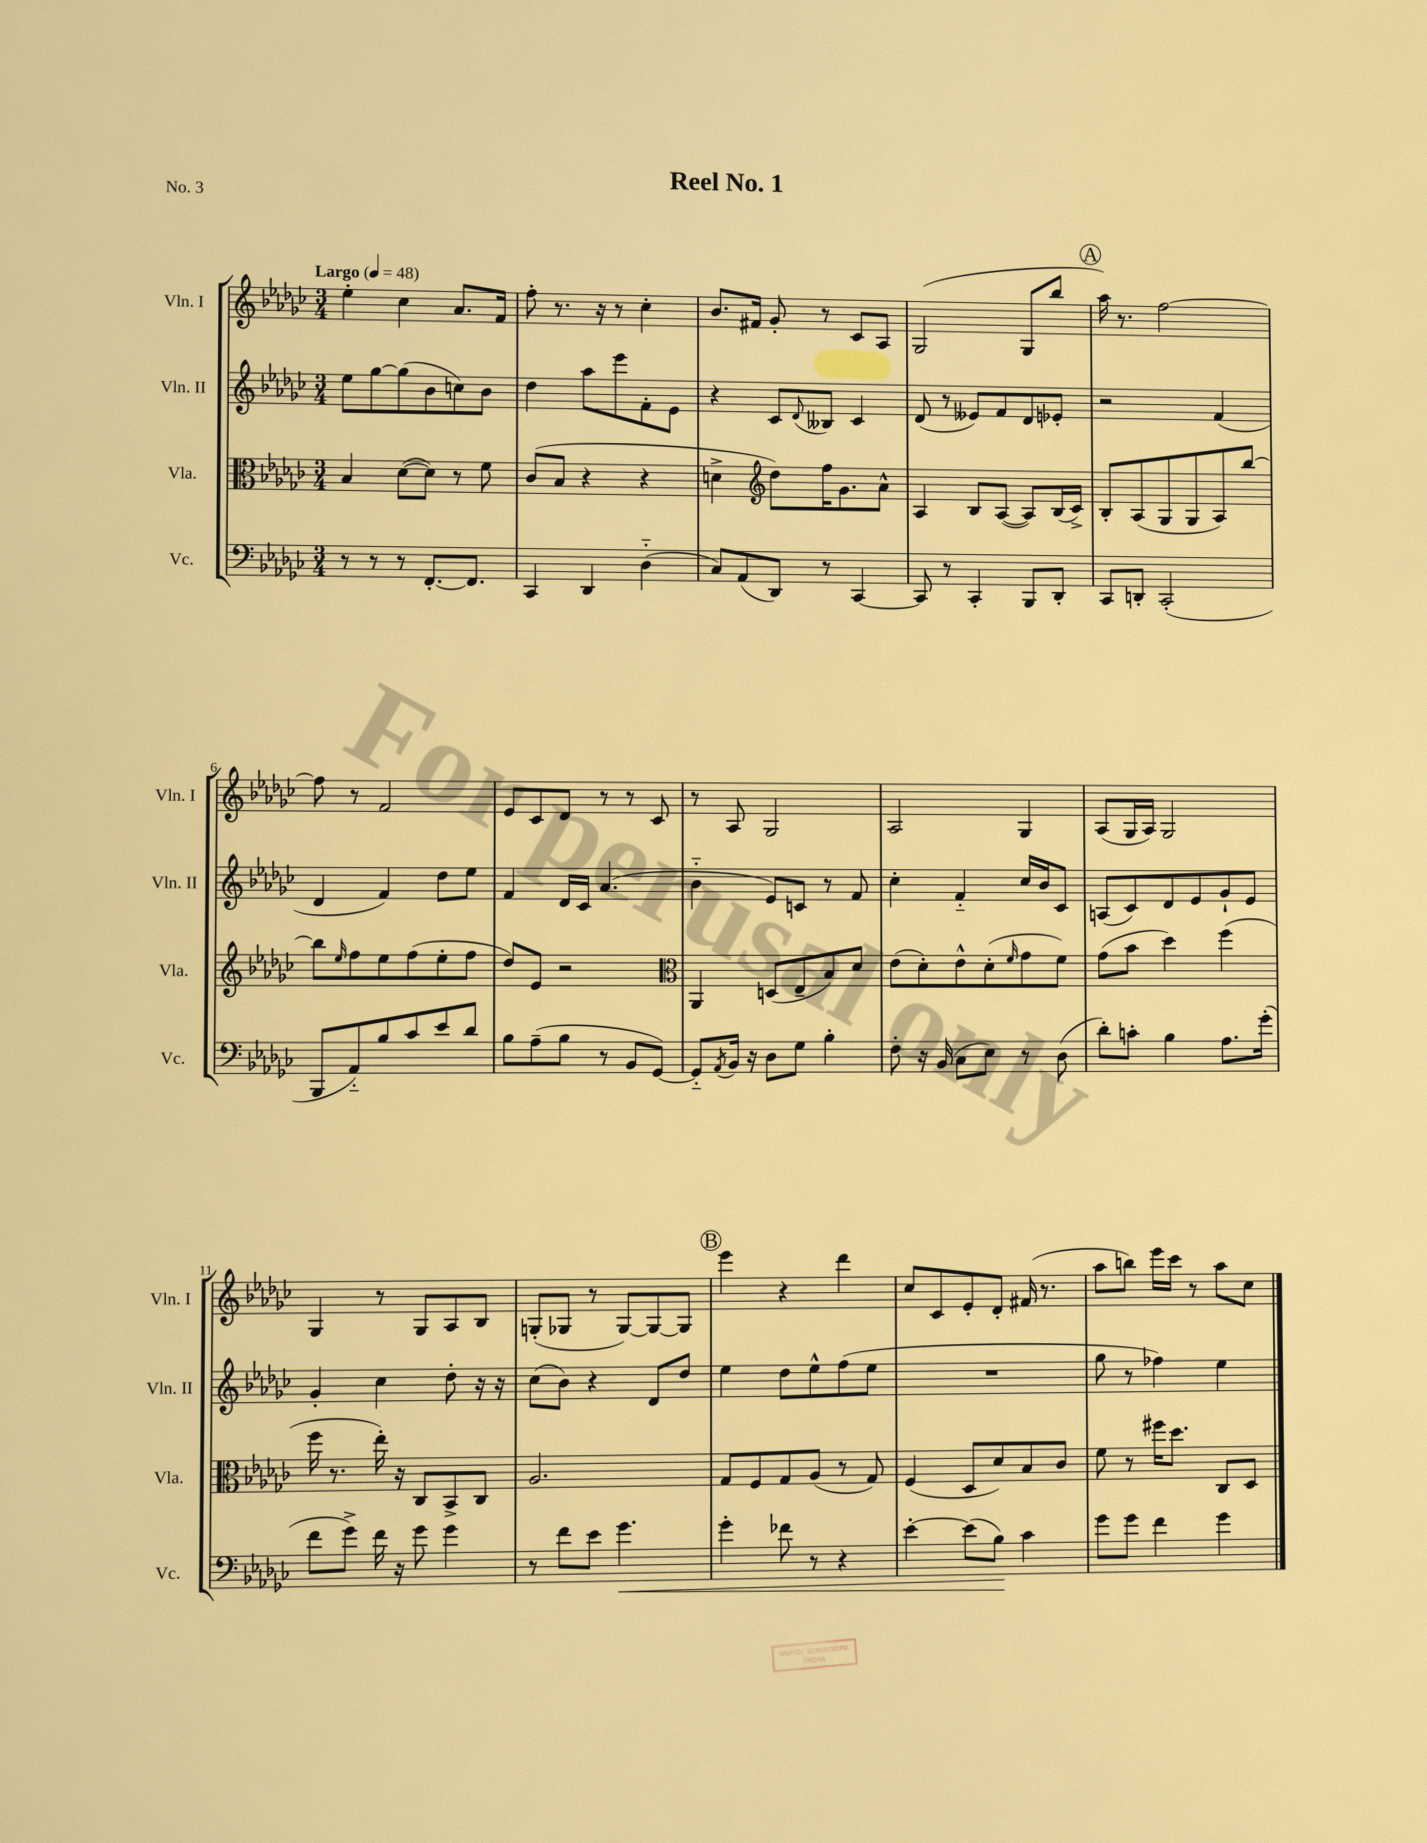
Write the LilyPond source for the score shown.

\header { title = "Reel No. 1" piece = "No. 3" }
<<
\new StaffGroup <<
\new Staff = "s0" \with { instrumentName = "Vln. I" shortInstrumentName = "Vln. I" } {
    \clef treble \key ges \major \numericTimeSignature \time 3/4 \tempo "Largo" 4 = 48
    ees''4-. ces''4 aes'8. f'16 |
    f''8-. r8. r16 r8 ces''4-. |
    bes'8. fis'16 ges'8-. r8 ces'8 aes8 |
    ges2( ges8 bes''8 |
    \mark \markup { \circle "A" } aes''16) r8. f''2~ |
    f''8 r8 f'2 |
    ees'8 ces'8 des'8 r8 r8 ces'8 |
    r8 aes8 ges2 |
    aes2 ges4 |
    aes8( ges16 aes16) ges2 |
    ges4 r8 ges8 aes8 bes8 |
    g8-.( ges8 r8 ges8~) ges8~ ges8 |
    \mark \markup { \circle "B" } ees'''4 r4 des'''4 |
    ces''8 ces'8 ees'8-. des'8-. fis'16( r8. |
    aes''8 b''8) ees'''16 ces'''16 r8 aes''8 ces''8 \bar "|." |
}
\new Staff = "s1" \with { instrumentName = "Vln. II" shortInstrumentName = "Vln. II" } {
    \clef treble \key ges \major \numericTimeSignature \time 3/4
    ees''8 ges''8~ ges''8( bes'8 c''8) bes'8 |
    des''4 aes''8 ees'''8 f'8-. ees'8 |
    r4 ces'8 \appoggiatura { des'8 } beses8 ces'4 |
    des'8( r8 eeses'8) f'8 des'8 ees'8-. |
    \mark \markup { \circle "A" } r2 f'4( |
    des'4 f'4) des''8 ees''8 |
    f'4 des'16 ces'16 aes'4.( |
    bes'4-_ ees'8) c'8 r8 f'8 |
    ces''4-. f'4-_ ces''16 bes'16 ces'8 |
    a8( ces'8) des'8 ees'8 ges'8-! ees'8 |
    ges'4-. ces''4 des''8-. r16 r16 |
    ces''8( bes'8) r4 des'8 des''8 |
    \mark \markup { \circle "B" } ees''4 des''8 ees''8-^ f''8( ees''8 |
    R2. |
    ges''8 r8 fes''4) ees''4 \bar "|." |
}
\new Staff = "s2" \with { instrumentName = "Vla." shortInstrumentName = "Vla." } {
    \clef alto \key ges \major \numericTimeSignature \time 3/4
    bes4 des'8~( des'8) r8 f'8 |
    ces'8( bes8 r4 r4 |
    d'4-> \clef treble des''8) f''16 ges'8. aes'8-^ |
    aes4 bes8 aes8~( aes8) bes16( ces'16->) |
    \mark \markup { \circle "A" } bes8-. aes8( ges8 ges8 aes8) bes''8~ |
    bes''8 \grace { ees''16 } f''8 ees''8 f''8( ees''8-. f''8 |
    des''8) ees'8 r2 |
    \clef alto aes,4 d8( ees8-- bes8) des'8 |
    ees'8( des'8-.) ees'8-^ des'8-.( \grace { f'16 } ges'8 f'8) |
    ges'8( bes'8 des''4) f''4( |
    f''16 r8. ees''16-.) r16 ces8 bes,8-> ces8 |
    aes2. |
    \mark \markup { \circle "B" } ges8 f8 ges8 aes8( r8 ges8) |
    f4( des8 des'8) bes8 ces'8 |
    f'8 r8 fis''16 des''8. ces8 des8 \bar "|." |
}
\new Staff = "s3" \with { instrumentName = "Vc." shortInstrumentName = "Vc." } {
    \clef bass \key ges \major \numericTimeSignature \time 3/4
    r8 r8 r8 f,8.~-. f,8. |
    ces,4 des,4 des4-_( |
    ces8) aes,8( des,8) r8 ces,4~ |
    ces,8 r8 ces,4-. bes,,8 des,8-. |
    \mark \markup { \circle "A" } ces,8 d,8-. ces,2-.( |
    bes,,8 aes,8-_) bes8 ces'8 ees'8 des'8 |
    bes8 aes8--( bes8 r8 bes,8 ges,8~) |
    ges,8-_ \acciaccatura { aes,8 } bes,16 r16 des8 ges8 bes4-. |
    f8-. r16 bes,16( ces8 ees8) r8 des8( |
    des'8-.) c'8-. bes4 aes8. ges'16-.( |
    f'8 ges'8->) f'16 r16 ges'8 ges'4 |
    r8 f'8 ees'8 ges'4.\< |
    \mark \markup { \circle "B" } ges'4-. fes'8 r8 r4 |
    ees'4~-. ees'8( bes8\!) ces'4 |
    ges'8 ges'8 f'4 ges'4 \bar "|." |
}
>>
>>
